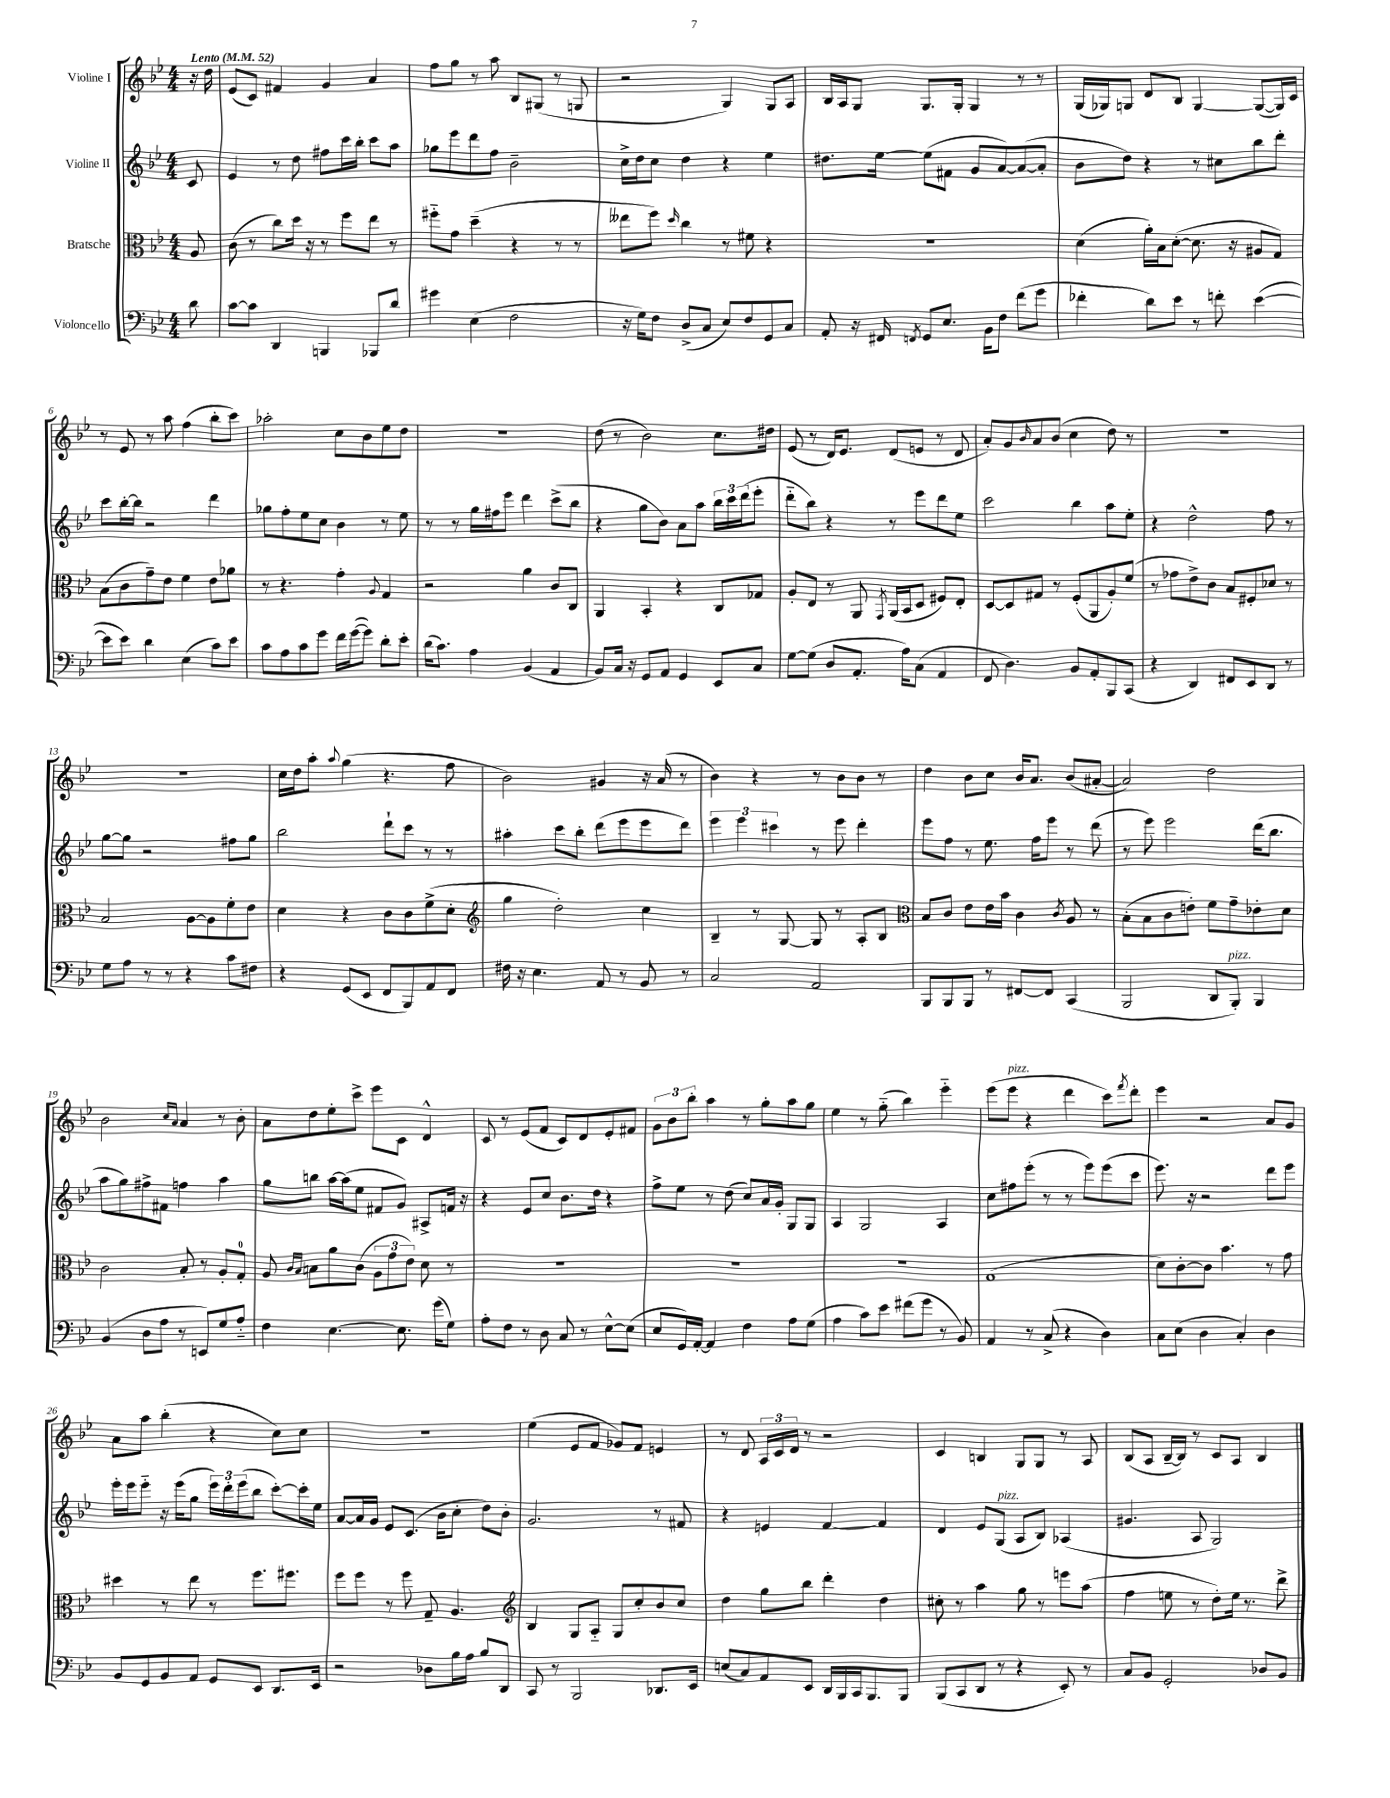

**kern	**kern	**kern	**kern
*staff4	*staff3	*staff2	*staff1
*clefF4	*clefC3	*clefG2	*clefG2
*k[b-e-]	*k[b-e-]	*k[b-e-]	*k[b-e-]
*M4/4	*M4/4	*M4/4	*M4/4
*MM52	*MM52	*MM52	*MM52
8d\	8A/	8c/	16r
.	.	.	16dd\
=	=	=	=
[8c\L	(8c\	4e-/	(8e-/L
8c\]J	8r	.	8c/J)
4DD/	8cc\L)	8r	4f#/
.	16dd\Jk	8dd\	.
.	16r	.	.
4BBB/	8r	8ff#\L	4g/
.	8ff\L	16ccc\L	.
.	.	16bb-'\JJ	.
8BBB-/L	8ee-\J	8ccc\L	4a/
8d/J	8r	8aa\J	.
=	=	=	=
4g#\	8ff#'~\L	8gg-\L	8ff\L
.	8g\J	8eee-\	8gg\J
(4E-\	(4dd~\	8ddd\	8r
.	.	8ff\J	8aa\
2F\	4r	2b-~\	8B-/L
.	.	.	(8G#/J
.	8r	.	8r
.	8r	.	8G/
=	=	=	=
16r	8ee--\L	16cc^\LL	2r
16G\LK)	.	16dd\J	.
8F\J	8ff\J)	8cc\J	.
.	16qqdd/	.	.
(8D^/L	4cc\	4dd\	.
8C/J	.	.	.
8E-/L)	8r	4r	4G/)
8F/	8f#\	.	.
8GG/	4r	4ee-\	8G/L
8C/J	.	.	8A/J
=	=	=	=
8AA'/	1r	8.dd#\L	16B-/LL
.	.	.	16A/J
16r	.	.	8G/J
16FF#/	.	[16ee-\Jk	.
8qFF/	.	.	.
8GG/L	.	(8ee-\]L	8.G/L
8.E-/J	.	8f#\J	.
.	.	.	16G'/Jk
.	.	8g/L	4G/
16BB-\LK	.	.	.
8F\J	.	[8a/)	.
(8f\L	.	(8a/_	8r
8g\J	.	8a'/]J	8r
=	=	=	=
4f-'\	(4d\	8b-\L	(16G/LL
.	.	.	16G-/J)
.	.	8dd\J)	8G/J
8d\L)	16a'\LL)	4r	8d/L
.	16B-\J	.	.
8e-\J	([8d'\J	.	8B-/J
8r	8.d\]	8r	[4G/
8f'\	.	8cc#\L	.
.	16r	.	.
([4e-\	8A#/L	8bb-\	(8G/_L
.	8G/J)	8ddd'\J	16G/]L)
.	.	.	16c/JJ
=	=	=	=
8e-\]L	(8B-\L	8ccc\L	8r
8e-\J)	8c\	[16bb-'\L	8e-/
.	.	16bb-\]JJ	.
4d\	8g~\)	2r	8r
.	8e-\J	.	8aa\
(4E-\	4f\	.	(4ff\
8c\L)	8e-\L	4ddd\	8bb-'\L
8e-\J	8a-\J	.	8ccc\J)
=	=	=	=
8c\L	8r	8gg-\L	2aa-'\
8A\	4.r	8ff'\	.
8c\	.	8ee-\	.
8g\J	.	8cc\J	.
16f\LL	4g'\	4b-\	8cc\L
([16g\J	.	.	.
8g\]J)	.	.	8b-\
.	8qqA/	.	.
8d'\L	4G/	8r	8ee-\
8e-'\J	.	8ee-\	8dd\J
=	=	=	=
(16d\LK	2r	8r	1r
8.c\J)	.	.	.
.	.	8r	.
4A\	.	16gg\LL	.
.	.	16ff#\J	.
.	.	8eee-\J	.
(4BB-/	4a\	4ddd\	.
4AA/	8c/L	(8ccc^\L	.
.	8C/J	8bb-\J	.
=	=	=	=
8BB-/L)	4AA/	4r	(8dd\
16C/Jk	.	.	8r
16r	.	.	.
8GG/L	4BB-'/	8gg\L	2b-\)
8AA/J	.	8b-\J)	.
4GG/	4r	8a\L	.
.	.	8aa\J	.
8EE-/L	8C/L	24bb-\LL	8.cc\L
.	.	24ccc\	.
.	.	(24ddd\J	.
8C/J	8G-/J	8eee-'\J	.
.	.	.	16dd#\Jk
=	=	=	=
[8G\L	8A'/L	8ddd'~\L	(8e-/
(8G\]J	8E-/J	8bb-\J)	8r
8D/L	8r	4r	16d/LK)
.	.	.	8.e-/J
8.AA'/J	8AA/	.	.
.	8qGG/	.	.
.	(16AA/LL	8r	(8d/L
16A\LK)	16BB-/J	.	.
(8C\J	8D/J	8eee-\L	8e/J
4AA/	8F#/L)	8ddd\	8r
.	8E-'/J	8ee-\J	8d/
=	=	=	=
8FF/	[8D/L	2ccc\	8a'/L)
4.D\)	8D/]	.	8g/
.	.	.	16qqb-/
.	8G#/J	.	8a/
.	8r	.	(8b-/J
8BB-/L	(8F'/L	4bb-\	4cc\
8AA'/	8AA/	.	.
8BBB-/	8A'/)	8aa\L	8dd\)
(8CC/J	(8f/J	8ee-'\J	8r
=	=	=	=
4r	8r	4r	1r
.	8g-\L	.	.
4DD/)	8e-^\)	2dd^^\	.
.	8c\J	.	.
8FF#/L	8B-/L	.	.
8EE-/	8F#'/	.	.
8DD/J	8d-/J	8ff\	.
8r	8r	8r	.
=	=	=	=
8G\L	2B-/	[8gg\L	1r
8A\J	.	8gg\]J	.
8r	.	2r	.
8r	.	.	.
4r	[8A\L	.	.
.	8A\]	.	.
8c\L	8f'\	8ff#\L	.
8F#\J	8e-\J	8gg\J	.
=	=	=	=
4r	4d\	2bb-\	16cc\LL
.	.	.	16dd\J
.	.	.	8aa'\J
.	.	.	8qqaa/
(8GG/L	4r	.	(4gg\
8EE-/J	.	.	.
8FF/L	8c\L	8ddd`\L	4.r
8BBB-/)	8c\	8ccc\J	.
8AA/	(8f^\	8r	.
8FF/J	8d'\J	8r	8ff\
=	=	=	=
*	*clefG2	*	*
16F#\	4gg\	4aa#'\	2b-\)
16r	.	.	.
4.E-\	.	.	.
.	2dd'\)	8ccc\L	.
.	.	8bb-'\J	.
8AA/	.	(8ddd\L	4g#/
8r	.	8eee-\	.
8BB-/	4cc\	8eee-\	16r
.	.	.	(16a/
8r	.	8ddd\J)	8r
=	=	=	=
2C/	4B-~/	6eee-\	4b-\)
.	.	6eee-\	.
.	8r	.	4r
.	.	6ccc#\	.
.	[8G/	.	.
2AA/	8G/]	8r	8r
.	8r	8eee-\	8b-\L
.	8A'/L	4ddd'\	8b-\J
.	8B-/J	.	8r
=	=	=	=
*	*clefC3	*	*
8BBB-/L	8B-/L	8eee-\L	4dd\
8BBB-/	8c/J	8ff\J	.
8BBB-/J	8e-\L	8r	8b-\L
8r	16e-\L	8.ee-\	8cc\J
.	16b-\JJ	.	.
[8FF#/L	4c\	.	16b-/LK
.	.	16ff\LK	8.a/J
8FF#/]J	.	8eee-\J	.
.	8qc/	.	.
(4CC/	8A/	8r	(8b-/L
.	8r	(8ddd\	[8a#'/J
=	=	=	=
2BBB-/	(8B-'\L	8r	2a#/])
.	8B-\	8eee-\)	.
.	8c\	2eee-\	.
.	8e'\J)	.	.
8DD/L	8f\L	.	2dd\
8BBB-'/J)	8g~\	.	.
4BBB-/	8e-'\	(16ddd\LK	.
.	.	8.bb-\J	.
.	8d\J	.	.
=	=	=	=
(4BB-/	2c\	8aa\L	2b-\
.	.	8gg\)	.
8D\L	.	8ff#^\	.
8A\J	.	8f#\J	.
.	.	.	16qqcc/LL
.	.	.	16qqa/JJ
8r	8B-'/	4ff\	4a/
8EE/L)	8r	.	.
8G/	8A'/L	4aa\	8r
8A'~/J	8G'/J	.	8b-'\
=	=	=	=
4F\	8A/	8gg\L	8a\L
.	16qqc/LL	.	.
.	16qqB-/JJ	.	.
.	8B\L	8bb\J	8dd\
[4.E-\	8a\	[16aa\LL	8ee-'\
.	.	(16aa\]J	.
.	(8c\J	8ee-\J	8ccc^\J
.	12A\L	8f#/L	8eee-\L
.	12g\	.	.
8.E-\]	.	8g/J)	8c\J
.	12e-\J)	.	.
.	8d\	8A#^/L	4d^^/
(16g\LK	.	.	.
8G\J)	8r	16f/Jk	.
.	.	16r	.
=	=	=	=
8A'\L	1r	4r	8c/
8F\J	.	.	8r
8r	.	8e-/L	(8e-/L
8D\	.	8cc/J	8f/J
8C/	.	8.b-\L	8c/L)
8r	.	.	8d/
.	.	16dd\Jk	.
[8E-^^\L	.	4r	8e-'/
(8E-\]J	.	.	8f#/J
=	=	=	=
8E-/L	1r	8ff^\L	12g\L
.	.	.	12b-\
16GG/L)	.	8ee-\J	.
.	.	.	12bb-'\J
[16AA'/JJ	.	.	.
4AA/]	.	8r	4aa\
.	.	(8dd\	.
4F\	.	8cc/L)	8r
.	.	16a/L	8gg'\L
.	.	16g'/JJ	.
8A\L	.	8G/L	8aa\
(8G\J	.	8G/J	8gg\J
=	=	=	=
4A\	1r	4A/	4ee-\
8c\L)	.	2G/	8r
8e-\J	.	.	(8gg'~\
(8f#\L	.	.	4bb-\)
8g\J	.	.	.
8r	.	4A/	4eee-'~\
8BB-/)	.	.	.
=	=	=	=
4AA/	(1G	8cc\L	(8eee-\L
.	.	8ff#\	8eee-\J
8r	.	(8eee-'\J	4r
(8C^/	.	8r	.
4r	.	8r	4ddd\
.	.	8eee-\L)	.
4D\)	.	(8eee-\	8ccc\L)
.	.	.	8qfff/
.	.	8ccc\J	8ddd'\J
=	=	=	=
8C\L	8d\L)	8.eee-\)	4eee-\
(8E-\J	[8c'\	.	.
.	.	16r	.
4D\	8c\]J	2r	2r
.	4.b-\	.	.
4C'/)	.	.	.
4D\	8r	8ddd\L	8a/L
.	8g\	8eee-\J	8g/J
=	=	=	=
8BB-/L	4dd#\	16eee-'\LL	8a\L
.	.	16eee-\J	.
8GG/	.	8eee-'~\J	8aa\J
8BB-/	8r	16r	(4bb-'\
.	.	(16eee-\LK	.
8AA/J	8ee-\	8gg\J	.
8GG/L	8r	24eee-\LL)	4r
.	.	24ddd'\	.
.	.	(24eee-\J	.
8EE-/J	8.ff\L	8bb-\J	.
8.DD/L	.	[8ccc'\L)	8cc\L)
.	8.ff#\J	.	.
.	.	16ccc'\]L	8cc\J
16EE-/Jk	.	16ee-\JJ	.
=	=	=	=
2r	8ff\L	[8a/L	1r
.	8ff\J	16a/]L	.
.	.	16g/JJ	.
.	8r	8e-/L	.
.	8ff\	(8.c/J	.
8D-\L	8G~/	.	.
.	.	16b-\LK	.
16B-\L	4.A/	8cc'\J	.
16A\JJ	.	.	.
8B-/L	.	8dd\L)	.
8DD/J	.	8b-'\J	.
=	=	=	=
*	*clefG2	*	*
8CC/	4B-/	2.g/	(4ee-\
8r	.	.	.
2BBB-/	8G/L	.	8e-/L
.	8A'~/J	.	8f/J
.	8G/L	.	8g-/L)
.	8cc'/	.	8f/J
8.DD-/L	8b-/	8r	4e/
.	8cc/J	8f#/	.
16EE-/Jk	.	.	.
=	=	=	=
(8E/L	4dd\	4r	8r
8C/)	.	.	8d/
8AA/	8gg\L	4e/	24A/LL
.	.	.	24c/
.	.	.	24d/JJ
8EE-/J	8bb-\J	.	8r
16DD/LL	4ddd'\	[4f/	2r
16BBB-/	.	.	.
16CC/J	.	.	.
8.BBB-/	.	.	.
.	4dd\	4f/]	.
8BBB-/J	.	.	.
=	=	=	=
(8BBB-/L	8cc#'\	4d/	4c/
8CC/	8r	.	.
8DD/J	4aa\	8e-/L	4B/
8r	.	(8G/J	.
4r	8gg\	8A/L	8G/L
.	8r	8B-/J)	8G/J
8EE-'/)	8eee\L	(4A-/	8r
8r	(8aa\J	.	8A/
=	=	=	=
8C/L	4ff\	4.g#/	(8B-/L
8BB-/J	.	.	8A/J
2GG'/	8ee\	.	[16B-~/LL
.	.	.	16B-/]JJ)
.	8r	8A/	8r
.	8dd'\L)	2G/)	8c/L
.	16ee\Jk	.	8A/J
.	8.r	.	.
8D-/L	.	.	4B-/
8BB-/J	8ddd^\	.	.
==	==	==	==
*-	*-	*-	*-
